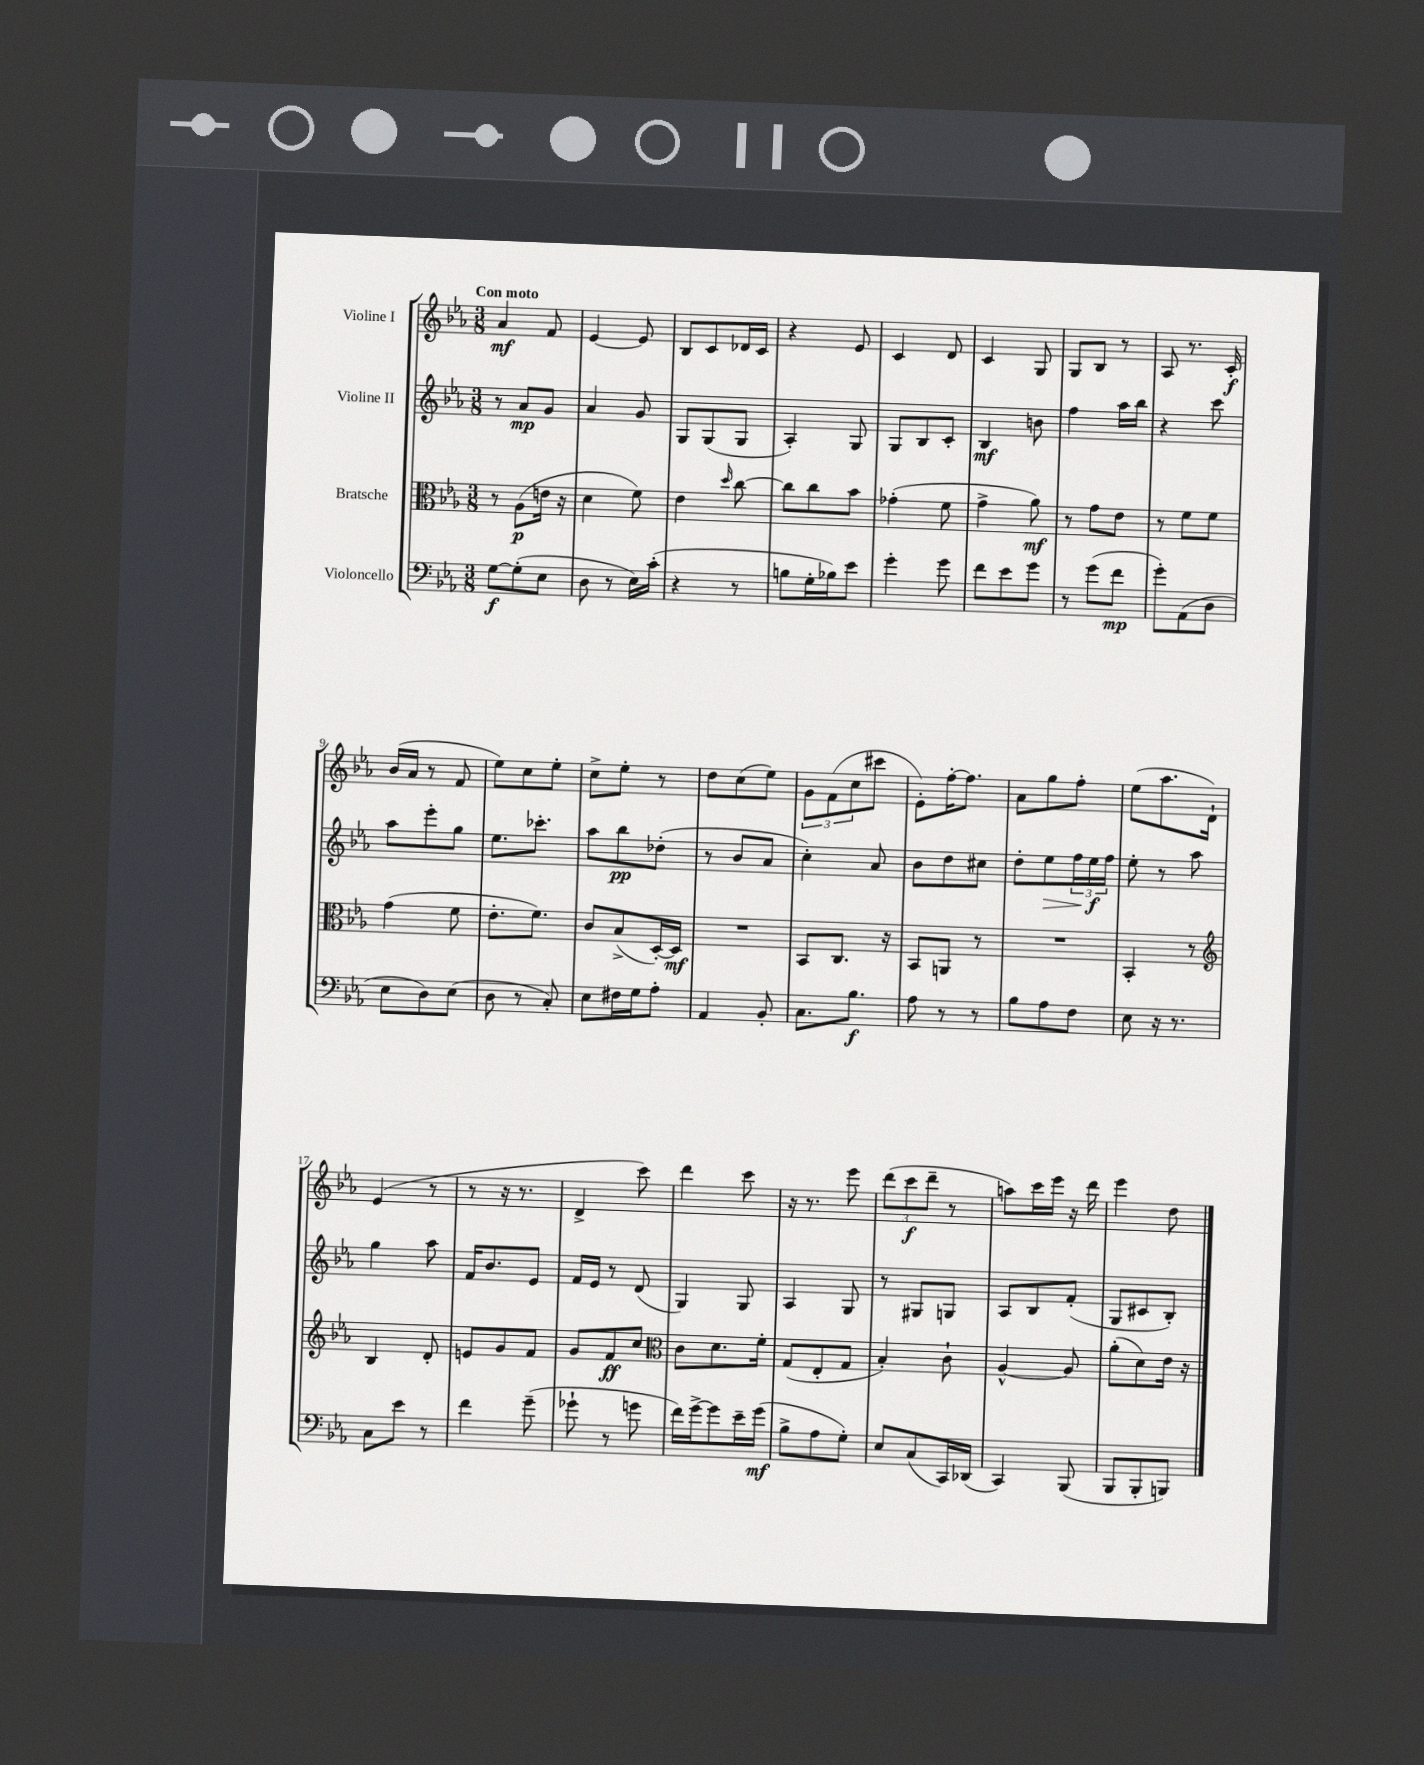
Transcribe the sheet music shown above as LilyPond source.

<<
\new StaffGroup <<
\new Staff = "s0" \with { instrumentName = "Violine I" } {
    \clef treble \key ees \major \numericTimeSignature \time 3/8 \tempo "Con moto"
    aes'4\mf f'8 |
    ees'4~ ees'8 |
    bes8 c'8 des'16 c'16 |
    r4 ees'8 |
    c'4 d'8 |
    c'4 g8 |
    g8 bes8 r8 |
    aes8 r8. c'16-.\f |
    bes'16( aes'16 r8 f'8 |
    ees''8) c''8 ees''8-. |
    c''8-> ees''8-. r8 |
    d''8 c''8( ees''8) |
    \tuplet 3/2 { g'8 f'8( c''8 } cis'''8 |
    ees'8-.) f''16~-. f''8. |
    aes'8 g''8 f''8-. |
    ees''8( aes''8. d'16-!) |
    ees'4( r8 |
    r8 r16 r8. |
    d'4-> c'''8) |
    d'''4 c'''8 |
    r16 r8. ees'''8 |
    \tuplet 3/2 { d'''8( c'''8\f d'''8-- } r8 |
    a''8) c'''16 ees'''16 r16 d'''16 |
    ees'''4 d''8 \bar "|." |
}
\new Staff = "s1" \with { instrumentName = "Violine II" } {
    \clef treble \key ees \major \numericTimeSignature \time 3/8
    r8 aes'8\mp g'8 |
    aes'4 g'8 |
    g8 g8( g8 |
    aes4-.) g8 |
    g8 bes8 c'8-. |
    bes4\mf b'8 |
    f''4 aes''16 bes''16 |
    r4 c'''8 |
    aes''8 ees'''8-. g''8 |
    ees''8. ces'''8.-. |
    aes''8 bes''8\pp des''8-.( |
    r8 bes'8 aes'8 |
    c''4-.) aes'8 |
    bes'8 d''8 cis''8 |
    d''8-. ees''8\> \tuplet 3/2 { f''16 ees''16\f\! f''16 } |
    ees''8-. r8 aes''8 |
    g''4 aes''8 |
    f'16 bes'8. ees'8 |
    f'16 ees'16 r8 d'8( |
    g4) g8 |
    aes4 g8 |
    r8 gis8 g8 |
    aes8 bes8 f'8-.( |
    g8 cis'8 bes8-.) \bar "|." |
}
\new Staff = "s2" \with { instrumentName = "Bratsche" } {
    \clef alto \key ees \major \numericTimeSignature \time 3/8
    r8 aes8\p( e'16 r16 |
    d'4 f'8) |
    ees'4 \grace { d''16 } c''8~ |
    c''8 c''8 bes'8 |
    ges'4-.( f'8 |
    g'4-> aes'8\mf) |
    r8 g'8 ees'8 |
    r8 f'8 f'8 |
    g'4( f'8 |
    ees'8.-. f'8.) |
    c'8 bes8->( d16~-.) d16\mf |
    R4. |
    bes,8 c8. r16 |
    bes,8 a,8 r8 |
    R4. |
    bes,4-. r8 |
    \clef treble bes4 d'8-. |
    e'8 g'8 f'8 |
    g'8 f'8\ff c''8 |
    \clef alto c'8 d'8. f'16-. |
    g8( ees8-. g8 |
    bes4-.) c'8-! |
    aes4~-^ aes8 |
    aes'8-.( d'8) ees'16 r16 \bar "|." |
}
\new Staff = "s3" \with { instrumentName = "Violoncello" } {
    \clef bass \key ees \major \numericTimeSignature \time 3/8
    g8~\f g8-.( ees8 |
    d8 r8 ees16) c'16-.( |
    r4 r8 |
    b8 g16-. bes16) ees'8 |
    g'4-. g'8 |
    f'8 ees'8 g'8 |
    r8 g'8( f'8\mp |
    g'8-.) aes,8( d8 |
    ees8 d8) ees8( |
    d8 r8 c8-.) |
    ees8 fis16 g16 aes8-. |
    aes,4 bes,8-. |
    c8. bes8.\f |
    aes8 r8 r8 |
    bes8 aes8 f8 |
    ees8 r16 r8. |
    c8 ees'8 r8 |
    f'4 g'8--( |
    ges'8-! r8 g'8 |
    f'16) g'16~-> g'8 ees'16-- g'16\mf( |
    bes8-> aes8 g8-.) |
    ees8 c8( c,16) des,16( |
    c,4) bes,,8( |
    bes,,8 bes,,8-. b,,8) \bar "|." |
}
>>
>>
